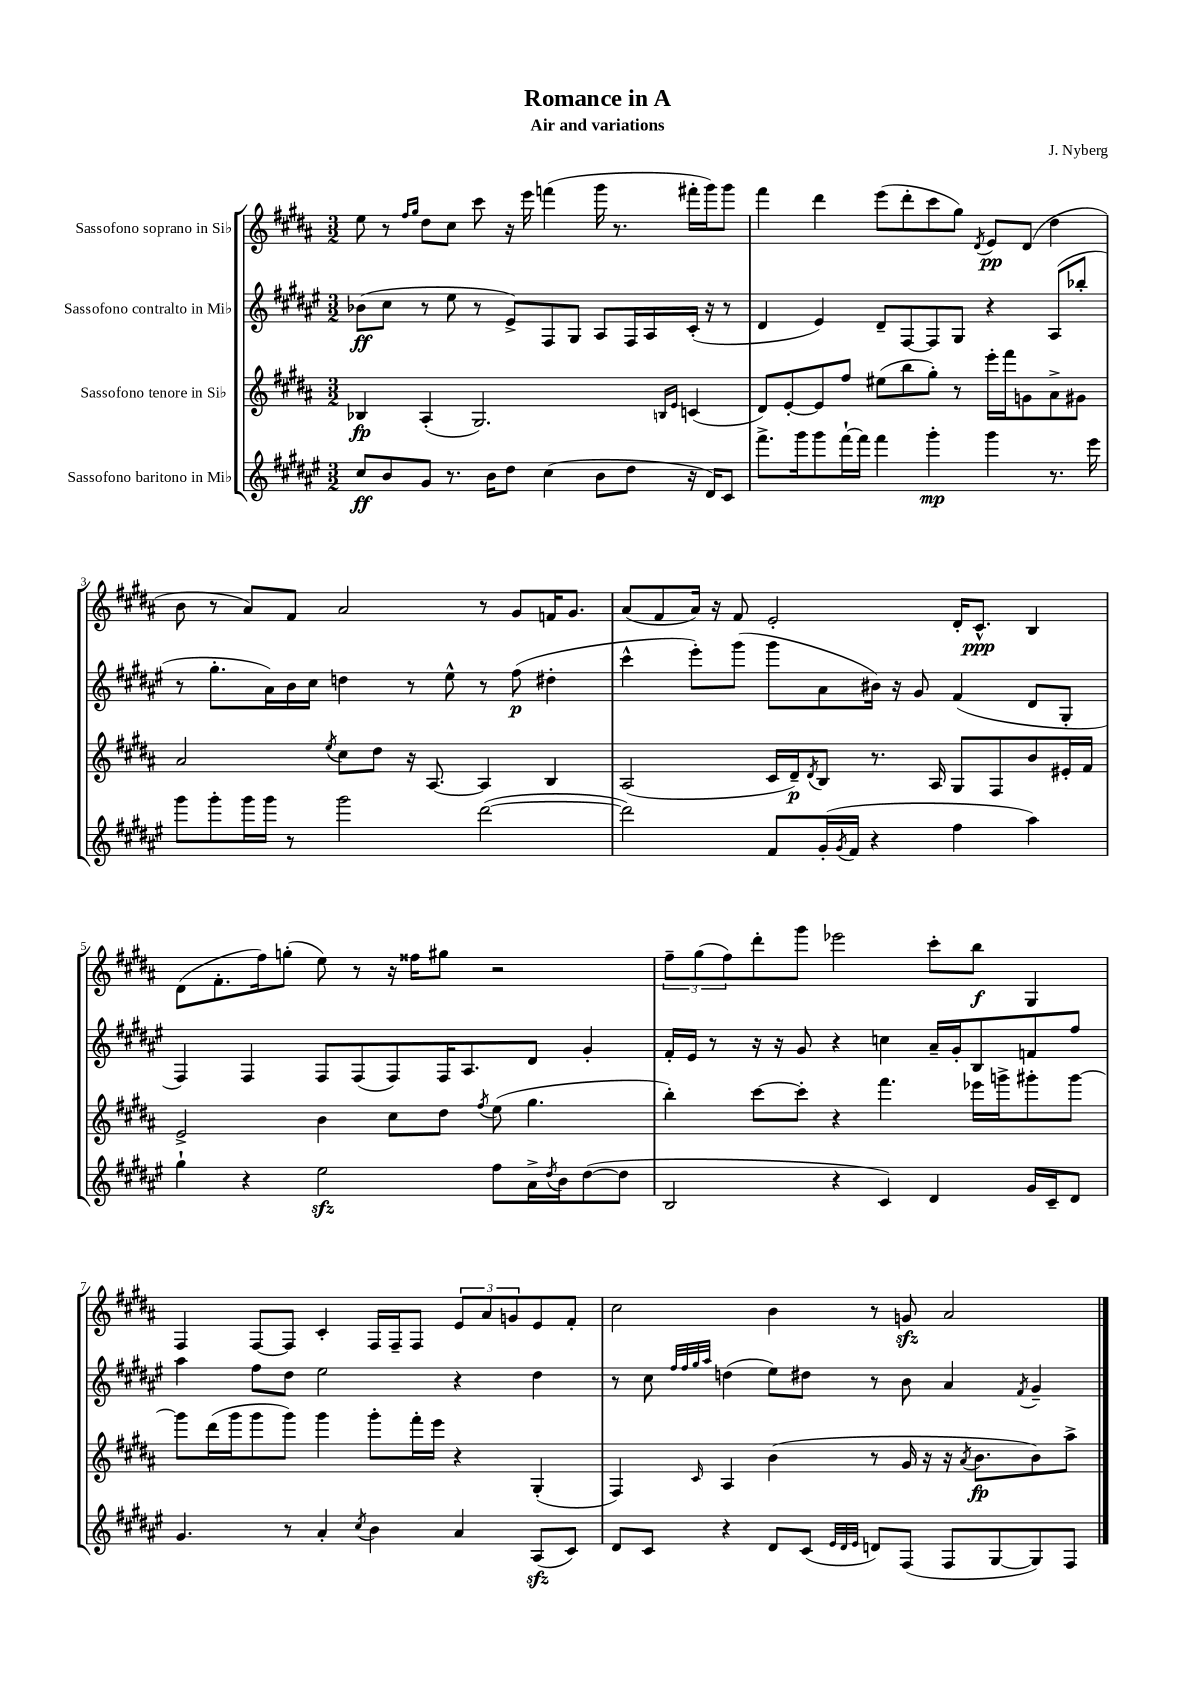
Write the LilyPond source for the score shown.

\header { title = "Romance in A" composer = "J. Nyberg" subtitle = "Air and variations" }
<<
\new StaffGroup <<
\new Staff = "s0" \with { instrumentName = "Sassofono soprano in Sib" } {
    \clef treble \key b \major \numericTimeSignature \time 3/2
    e''8 r8 \grace { fis''16 gis''16 } dis''8 cis''8 cis'''8 r16 e'''16 f'''4( gis'''16 r8. fis'''16-. gis'''16) gis'''8 |
    fis'''4 dis'''4 e'''8( dis'''8-. cis'''8 gis''8) \acciaccatura { dis'8 } e'8\pp dis'8( dis''4 |
    b'8 r8 ais'8) fis'8 ais'2 r8 gis'8 f'16 gis'8. |
    ais'8( fis'8 ais'16) r16 fis'8 e'2-. dis'16-. cis'8.-^\ppp b4 |
    dis'8( fis'8.-. fis''16) g''8-.( e''8) r8 r16 fisis''16 gis''8 r2 |
    \tuplet 3/2 { fis''8-- gis''8( fis''8) } dis'''8-. gis'''8 ees'''2 cis'''8-. b''8\f gis4 |
    fis4 fis8~ fis8 cis'4-. fis16 fis16-- fis8 \tuplet 3/2 { e'8 ais'8 g'8 } e'8 fis'8-. |
    cis''2 b'4 r8 g'8\sfz ais'2 \bar "|." |
}
\new Staff = "s1" \with { instrumentName = "Sassofono contralto in Mib" } {
    \clef treble \key fis \major \numericTimeSignature \time 3/2
    bes'8\ff( cis''8 r8 eis''8 r8 eis'8->) fis8 gis8 ais8 fis16 ais16 cis'16-.( r16 r8 |
    dis'4 eis'4) dis'8-- fis8~ fis8 gis8 r4 ais8( bes''8-. |
    r8 gis''8.-. ais'16) b'16 cis''16 d''4 r8 eis''8-^ r8 fis''8\p( dis''4-. |
    cis'''4-^ eis'''8-.) gis'''8( gis'''8 ais'8 bis'16) r16 gis'8 fis'4( dis'8 gis8-. |
    fis4) fis4 fis8 fis8( fis8) fis16 ais8. dis'8 gis'4-. |
    fis'16-. eis'16 r8 r16 r16 gis'8 r4 c''4 ais'16-- gis'16-. b8 f'8 fis''8 |
    ais''4 fis''8 dis''8 eis''2 r4 dis''4 |
    r8 cis''8 \grace { fis''32 fis''32 gis''32 ais''32 } d''4( eis''8) dis''8 r8 b'8 ais'4 \acciaccatura { fis'8 } gis'4-- \bar "|." |
}
\new Staff = "s2" \with { instrumentName = "Sassofono tenore in Sib" } {
    \clef treble \key b \major \numericTimeSignature \time 3/2
    bes4\fp ais4-.( gis2.) \grace { b16 e'16 } c'4( |
    dis'8) e'8~-. e'8 fis''8 eis''8( b''8 gis''8-.) r8 e'''16-. fis'''16 g'8 ais'8-> gis'8 |
    ais'2 \acciaccatura { e''8 } cis''8 dis''8 r16 ais8.~ ais4 b4 |
    ais2( cis'16 dis'16--\p) \acciaccatura { dis'8 } b8 r8. ais16 gis8 fis8 b'8 eis'16-. fis'16 |
    e'2-> b'4 cis''8 dis''8 \acciaccatura { fis''8 } e''8( gis''4. |
    b''4-.) cis'''8~ cis'''8-. r4 fis'''4. ees'''16 g'''16-> gis'''8-. gis'''8~ |
    gis'''8 dis'''16( gis'''16 gis'''8 gis'''8) gis'''4 gis'''8-. fis'''16-. e'''16 r4 gis4-.( |
    fis4) \grace { cis'16 } ais4 b'4( r8 gis'16 r16 r16 \acciaccatura { ais'8 } b'8.\fp b'8) ais''8-> \bar "|." |
}
\new Staff = "s3" \with { instrumentName = "Sassofono baritono in Mib" } {
    \clef treble \key fis \major \numericTimeSignature \time 3/2
    cis''8\ff b'8 gis'8 r8. b'16 dis''8 cis''4( b'8 dis''8 r16 dis'16) cis'8 |
    fis'''8.-> gis'''16 gis'''8 fis'''16~-! fis'''16 fis'''4 gis'''4-.\mp gis'''4 r8. eis'''16 |
    gis'''8 gis'''8-. gis'''16 gis'''16 r8 gis'''2 dis'''2~( |
    dis'''2) fis'8 gis'16-.( \acciaccatura { gis'8 } fis'16 r4 fis''4 ais''4) |
    gis''4-! r4 eis''2\sfz fis''8 ais'16-> \acciaccatura { dis''8 } b'16 dis''8~( dis''8 |
    b2 r4 cis'4) dis'4 gis'16 cis'16-- dis'8 |
    gis'4. r8 ais'4-. \acciaccatura { cis''8 } b'4 ais'4 ais8\sfz( cis'8) |
    dis'8 cis'8 r4 dis'8 cis'8( \grace { eis'32 dis'32 eis'32 } d'8) fis8( fis8 gis8~ gis8) fis8 \bar "|." |
}
>>
>>
